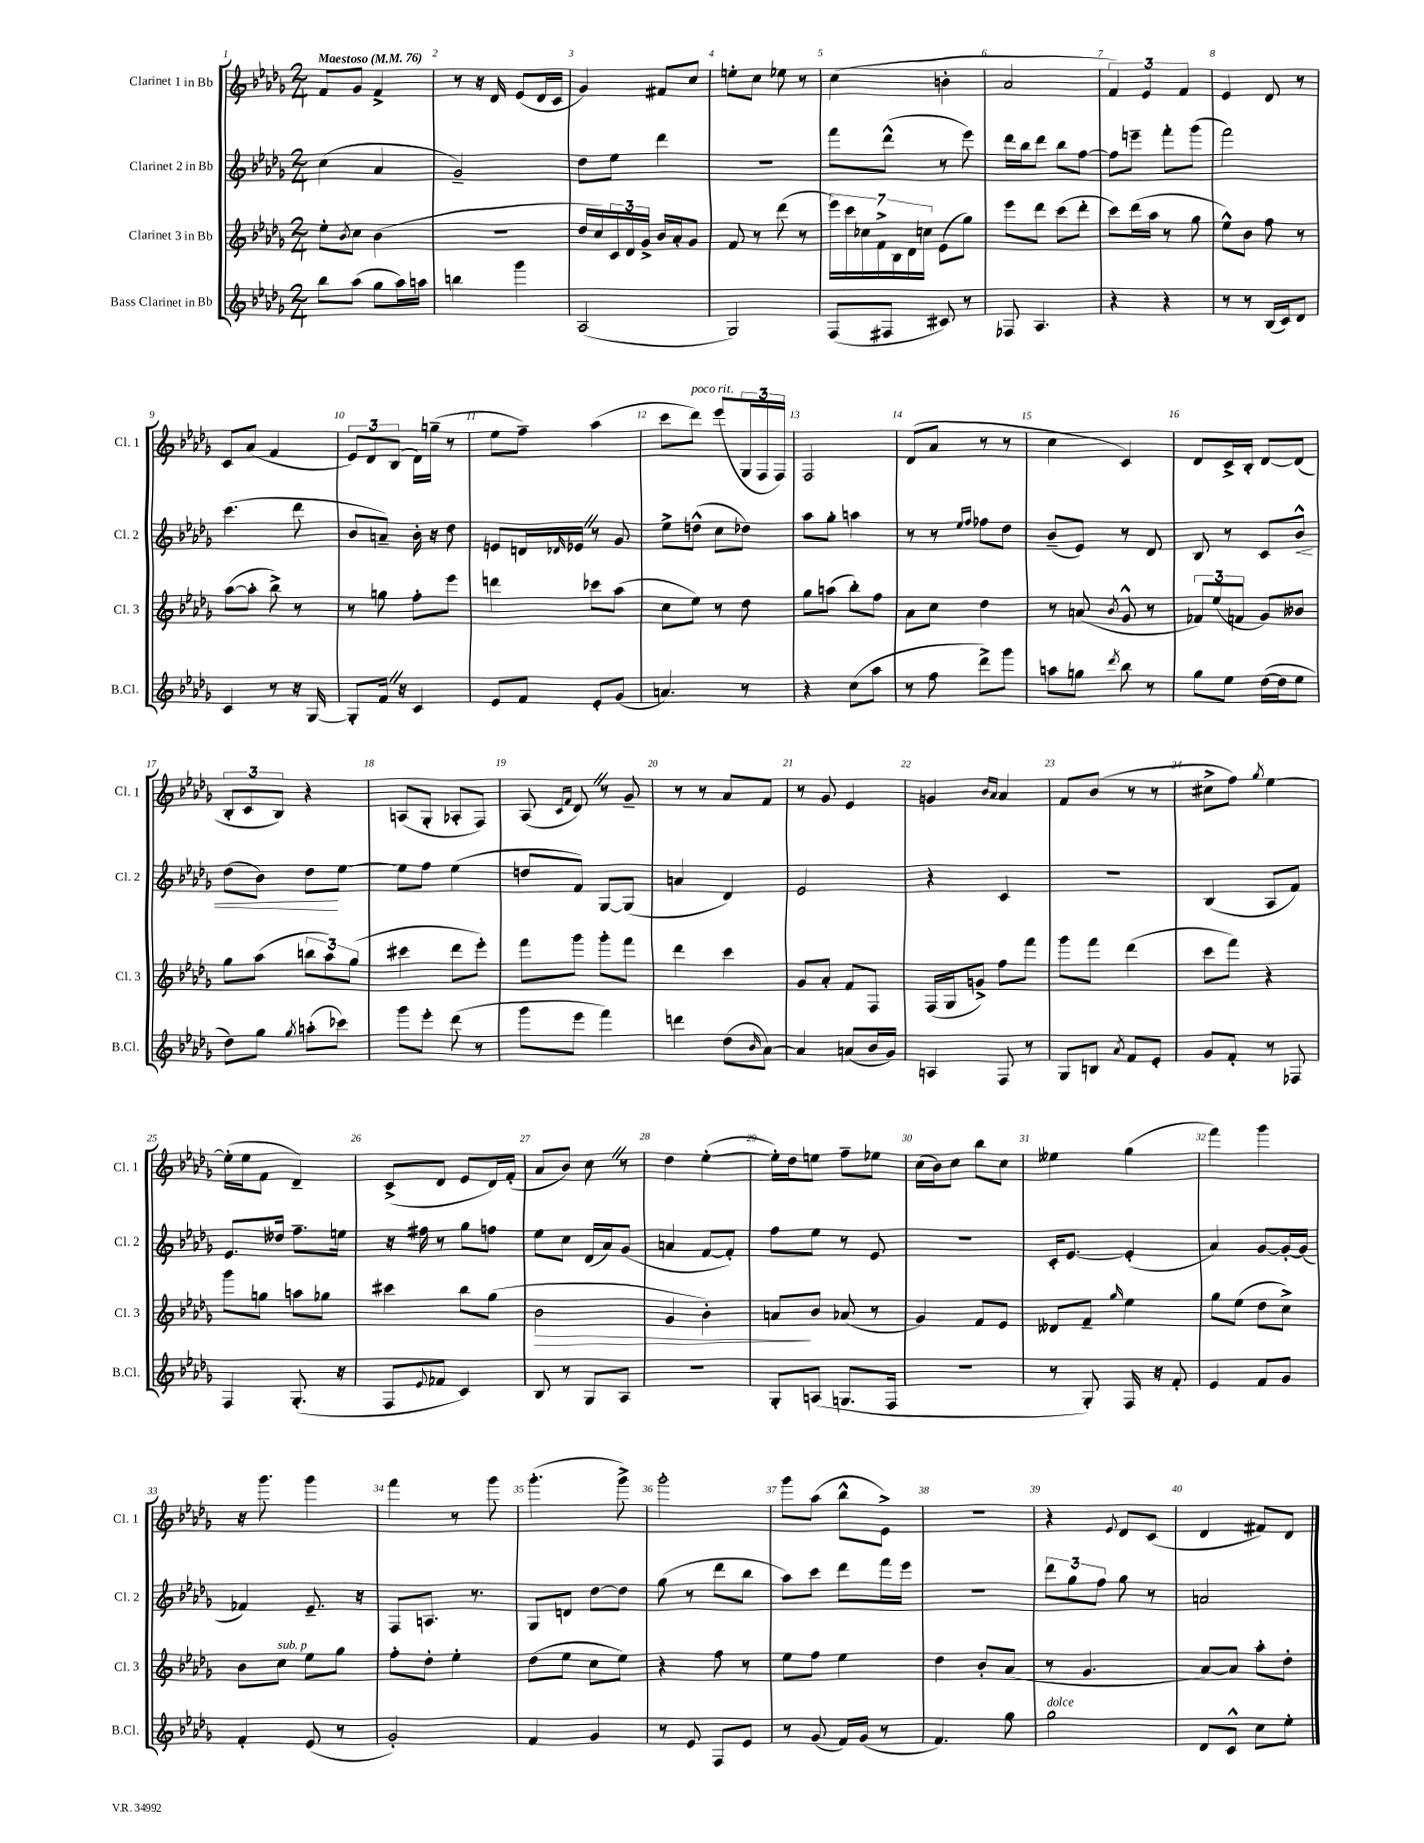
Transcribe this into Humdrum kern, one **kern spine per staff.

**kern	**kern	**dynam	**kern	**dynam	**kern
*part4	*part3	*part3	*part2	*part2	*part1
*staff4	*staff3	*staff3	*staff2	*staff2	*staff1
*I"Bass Clarinet in Bb	*I"Clarinet 3 in Bb	*	*I"Clarinet 2 in Bb	*	*I"Clarinet 1 in Bb
*I'B.Cl.	*I'Cl. 3	*	*I'Cl. 2	*	*I'Cl. 1
*clefG2	*clefG2	*	*clefG2	*	*clefG2
*k[b-e-a-d-g-]	*k[b-e-a-d-g-]	*	*k[b-e-a-d-g-]	*	*k[b-e-a-d-g-]
*M2/4	*M2/4	*	*M2/4	*	*M2/4
*MM76	*MM76	*	*MM76	*	*MM76
=1	=1	=1	=1	=1	=1
!	!	!	!	!	!LO:TX:a:B:t=Maestoso
8bb-\L	8ee-'\L	.	(4cc\	.	8f/L
.	8qb-/	.	.	.	.
(8aa-\J	8cc\J	.	.	.	8g-/J
8gg-\L	(4b-\	.	4a-/	.	4f^/
16aa-\L)	.	.	.	.	.
16aan\JJ	.	.	.	.	.
=2	=2	=2	=2	=2	=2
4bbn\	2r	.	2g-~/)	.	8r
.	.	.	.	.	16r
.	.	.	.	.	16d-/
4ggg-\	.	.	.	.	(8e-/L
.	.	.	.	.	16d-/L
.	.	.	.	.	16c/JJ
=3	=3	=3	=3	=3	=3
(2A-/	16dd-/LL	.	8dd-\L	.	4g-/)
.	16cc/)	.	.	.	.
.	24c/	.	8ee-\J	.	.
.	24d-/	.	.	.	.
.	24g-^/JJ	.	.	.	.
.	16b-/LL	.	4ddd-\	.	8f#X/L
.	16a-'/J	.	.	.	.
.	8g-/J	.	.	.	8cc/J
=4	=4	=4	=4	=4	=4
2G-/)	8f/	.	2r	.	8een'\L
.	8r	.	.	.	8cc\J
.	(8ddd-\	.	.	.	8ee-X\
.	8r	.	.	.	8r
=5	=5	=5	=5	=5	=5
(8F/L	28eee-\LL)	.	8fff\L	.	(4cc\
.	28ccc\	.	.	.	.
.	28cc-X\	.	.	.	.
.	28f^\	.	.	.	.
8F#X/J	.	.	(8ddd-^^\J	.	.
.	28B-\	.	.	.	.
.	28d-\	.	.	.	.
.	28ccn\JJ	.	.	.	.
8c#X/)	(8e-\L	.	8r	.	4bn'\
8r	8gg-\J)	.	8eee-\)	.	.
=6	=6	=6	=6	=6	=6
8F-X/	8eee-\L	.	16ddd-\LL	.	2a-/
.	.	.	16bb-\J	.	.
4.A-/	8ddd-\J	.	8ddd-\J	.	.
.	(8ccc\L	.	8bb-\L	.	.
.	8ddd-'\J	.	[8ff\J	.	.
=7	=7	=7	=7	=7	=7
4r	8ccc\L)	.	8ff\L]	.	6f/)
.	(16ddd-\L	.	8eeen~\J	.	.
.	.	.	.	.	6e-/
.	16aa-\JJ	.	.	.	.
4r	8r	.	8fff'\L	.	.
.	.	.	.	.	6f/
.	8gg-\	.	(8ggg-\J	.	.
=8	=8	=8	=8	=8	=8
8r	8ee-^^\L)	.	2fff\)	.	4e-/
8r	8b-\J	.	.	.	.
(16B-/LL	8ff\	.	.	.	8d-/
16c/J)	.	.	.	.	.
8d-/J	8r	.	.	.	8r
!!LO:LB:g=z
=9	=9	=9	=9	=9	=9
4c/	([8aa-\L	.	(4.ccc\	.	8c/L
.	8aa-'\J]	.	.	.	(8a-/J
8r	8bb-^\)	.	.	.	4f/
16r	8r	.	8ddd-\	.	.
[16G-/	.	.	.	.	.
=10	=10	=10	=10	=10	=10
8G-'/L]	8r	.	8b-/L	.	12e-/L)
.	.	.	.	.	12d-/
16fZ/Jk	8ggn\	.	8an~/J)	.	.
.	.	.	.	.	(12B-/J
16r	.	.	.	.	.
4c/	8ff'\L	.	16b-'\	.	16d-\LL)
.	.	.	16r	.	(16ggn~\JJ
.	8eee-\J	.	8dd-\	.	8r
=11	=11	=11	=11	=11	=11
8e-/L	4dddn\	.	8en/L	.	8ee-\L
8f/J	.	.	16dn/L	.	8ff~\J)
.	.	.	16qqd-X/	.	.
.	.	.	16e-XZ/JJ	.	.
8e-'/L	8ccc-X\L	.	8r	.	(4aa-\
(8g-/J	(8aa-\J	.	8g-/	.	.
=12	=12	=12	=12	=12	=12
4.an/)	8cc\L	.	8ee-^\L	.	8ccc\L
!	!	!	!	!	!LO:TX:a:i:t=poco rit.
.	8ee-\J)	.	(8ddn^^\J	.	8ddd-\J)
.	8r	.	8cc\L	.	(8eee-/L
8r	8dd-\	.	8dd-X\J)	.	24G-/L
.	.	.	.	.	24F/
.	.	.	.	.	24F/JJ)
=13	=13	=13	=13	=13	=13
4r	8gg-\L	.	8aa-\L	.	2F/
.	(8aan\J	.	8gg-'\J	.	.
(8cc\L	8bb-'\L)	.	4aan\	.	.
8aa-\J	8ff\J	.	.	.	.
=14	=14	=14	=14	=14	=14
8r	8a-\L	.	8r	.	(8d-/L
8ff\	8cc\J	.	8r	.	8a-/J
.	.	.	16qqee-/LL	.	.
.	.	.	16qqff/JJ	.	.
8ddd-^\L)	4dd-\	.	8ff-X\L	.	8r
8ggg-\J	.	.	8dd-\J	.	8r
=15	=15	=15	=15	=15	=15
8aan\L	8r	.	(8b-~/L	.	4cc\
8ggn\J	(8an/	.	8e-/J)	.	.
8qddd-/	8qb-/	.	.	.	.
8bb-\	8g-^^/	.	8r	.	4c/)
8r	8r	.	8d-/	.	.
=16	=16	=16	=16	=16	=16
8gg-\L	12f-X/L)	.	8B-/	.	8d-/L
.	(12ee-/	.	.	.	.
8ee-\J	.	.	8r	.	16c^/L
.	12fn/J	.	.	.	.
.	.	.	.	.	16B-'/JJ
([16dd-\LL	8g-/L)	.	8c/L	.	[8d-/L
16dd-\J]	.	.	.	.	.
!	!	!	!	!LO:HP:b	!
8ee-\J	8b--X/J	.	8b-^^/J	<	(8d-/J]
!!LO:LB:g=z
=17	=17	=17	=17	=17	=17
8dd-\L)	8gg-\L	.	(8dd-\L	.	12B-'/L
.	.	.	.	.	12c/
8gg-\J	(8aa-\J	.	8b-\J)	.	.
.	.	.	.	.	12B-/J)
8qgg-/	.	.	.	.	.
(8aan'\L	12bbn\L	.	8dd-\L	.	4r
.	12aa-\)	.	.	.	.
8ccc-X\J)	.	.	[8ee-\J	[	.
.	(12gg-\J	.	.	.	.
=18	=18	=18	=18	=18	=18
8ggg-\L	4ccc#X\	.	8ee-\L]	.	(8An/L
8eee-'\J	.	.	8ff\J	.	8G-'/J
(8ddd-\	8ddd-\L	.	(4ee-\	.	8A-X'/L
8r	8eee-'\J)	.	.	.	8F/J)
=19	=19	=19	=19	=19	=19
8ggg-\L	8fff\L	.	8ddn/L	.	(8A-/
.	.	.	.	.	16qqc/LL
.	.	.	.	.	16qqf/JJ
8eee-\J	8ggg-\J	.	8f/J)	.	8d-Z/)
4fff\)	8ggg-'\L	.	[8G-/L	.	8r
.	8fff\J	.	(8G-/J]	.	8g-~/
=20	=20	=20	=20	=20	=20
4dddn\	4ddd-\	.	4an/	.	8r
.	.	.	.	.	8r
(8dd-\L	4ccc\	.	4d-/)	.	8a-/L
16qqb-/	.	.	.	.	.
[8a-\J)	.	.	.	.	8f/J
=21	=21	=21	=21	=21	=21
4a-/]	8g-/L	.	2e-/	.	8r
.	8a-'/J	.	.	.	8g-/
(8an/L	8f/L	.	.	.	4e-/
16b-/L	8F/J	.	.	.	.
16g-/JJ)	.	.	.	.	.
=22	=22	=22	=22	=22	=22
4An/	(16F/LL	.	4r	.	4gn/
.	16G-/J	.	.	.	.
.	8gn^/J)	.	.	.	.
.	.	.	.	.	16qqb-/LL
.	.	.	.	.	16qqa-/JJ
8F/	8ff\L	.	4c/	.	4a-/
8r	8fff\J	.	.	.	.
=23	=23	=23	=23	=23	=23
8G-/L	8ggg-\L	.	2r	.	8f/L
8Bn/J	8fff\J	.	.	.	(8b-/J
8qa-/	.	.	.	.	.
8f/L	(4ddd-\	.	.	.	8r
8e-'/J	.	.	.	.	8r
=24	=24	=24	=24	=24	=24
8g-/L	8ccc\L	.	(4B-/	.	8cc#X^\L
8f'/J	8fff\J)	.	.	.	8ff\J)
.	.	.	.	.	8qgg-/
8r	4r	.	8A-/L	.	[4ee-\
8F-X/	.	.	8f/J)	.	.
!!LO:LB:g=z
=25	=25	=25	=25	=25	=25
4F/	8ggg-\L	.	8.e-/L	.	(16ee-'\LL]
.	.	.	.	.	16ee-\J
.	8ggn\J	.	.	.	8f\J
.	.	.	16dd--X/Jk	.	.
(8.G-'/	8aan\L	.	8.ff~\L	.	4d-~/)
.	8gg-X\J	.	.	.	.
16r	.	.	16een\Jk	.	.
=26	=26	=26	=26	=26	=26
8F/L	4ccc#X\	.	16r	.	(8c^/L
.	.	.	16ff#X\	.	.
8qqe-/	.	.	.	.	.
8f-X/J	.	.	8r	.	8d-/J
4c/)	8bb-\L	.	8gg-\L	.	8e-/L
.	(8gg-\J	.	8ffn\J	.	16d-/L)
.	.	.	.	.	(16f'/JJ
=27	=27	=27	=27	=27	=27
!	!	!LO:HP:b	!	!	!
8B-/	2b-\	>	8ee-\L	.	8a-/L
8r	.	.	8cc\J	.	8b-/J)
8G-/L	.	.	(16d-/LL	.	8ccZ\
.	.	.	16a-/J)	.	.
8A-/J	.	.	(8g-/J	.	8r
=28	=28	=28	=28	=28	=28
2r	4g-/	.	4an/	.	4dd-\
.	4b-'\)	.	[8f/L	.	([4ee-'\
.	.	.	8f'/J])	.	.
=29	=29	=29	=29	=29	=29
8G-'/L	8an/L	.	8ff\L	.	16ee-'\LL])
.	.	.	.	.	16dd-\J
(8An/J	8b-/J	]	8ee-\J	.	8een\J
8.Gn/L	(8a-X/	.	8r	.	8ff~\L
.	8r	.	8e-/	.	8ee-X\J
16F/Jk	.	.	.	.	.
=30	=30	=30	=30	=30	=30
2r	4g-/)	.	2r	.	(16cc\LL
.	.	.	.	.	16b-\J)
.	.	.	.	.	8cc\J
.	8f/L	.	.	.	8bb-\L
.	8e-/J	.	.	.	8cc\J
=31	=31	=31	=31	=31	=31
8r	8d--X/L	.	16c'/KL	.	4ee--X\
.	.	.	[8.e-/J	.	.
8G-'/)	8f~/J	.	.	.	.
.	16qqgg-/	.	.	.	.
16F/	4ee-\	.	(4e-'/]	.	(4gg-\
16r	.	.	.	.	.
8f'/	.	.	.	.	.
=32	=32	=32	=32	=32	=32
4e-/	8gg-\L	.	4a-/)	.	4fff\)
.	(8ee-\J	.	.	.	.
8f/L	8dd-\L	.	[8g-/L	.	4ggg-\
8g-/J	8cc^\J)	.	16g-'/L_	.	.
.	.	.	(16g-/JJ]	.	.
!!LO:LB:g=z
=33	=33	=33	=33	=33	=33
4f'/	8b-\L	.	4f-X/)	.	16r
.	.	.	.	.	8.ggg-\
!	!LO:TX:a:i:t=sub. p	!	!	!	!
.	8cc\J	.	.	.	.
(8e-/	8ee-\L	.	8.e-~/	.	4ggg-\
8r	8gg-\J	.	.	.	.
.	.	.	16r	.	.
=34	=34	=34	=34	=34	=34
2g-'/)	8ff'\L	.	8F/L	.	4fff\
.	8dd-'\J	.	8.An/J	.	.
.	4ee-'\	.	.	.	8r
.	.	.	8.r	.	.
.	.	.	.	.	8ggg-\
=35	=35	=35	=35	=35	=35
4f/	(8dd-\L	.	8G-/L	.	(4.ggg-'\
.	8ee-\J	.	8dn/J	.	.
4g-/	8cc\L	.	[8dd-\L	.	.
.	8ee-\J)	.	8dd-\J]	.	8ggg-^\)
=36	=36	=36	=36	=36	=36
8r	4r	.	(8gg-\	.	2ggg-'\
8e-/	.	.	8r	.	.
8F/L	8ff\	.	8ddd-\L	.	.
8e-/J	8r	.	8bb-\J	.	.
=37	=37	=37	=37	=37	=37
8r	8ee-\L	.	8aa-\L)	.	8ggg-\L
(8g-/	8ff\J	.	8ccc\J	.	(8aa-\J
16f/LL)	4ee-\	.	8ddd-\L	.	8bb-^^\L
(16g-/JJ	.	.	.	.	.
8r	.	.	16fff\L	.	8e-^\J)
.	.	.	16eee-\JJ	.	.
=38	=38	=38	=38	=38	=38
4.f/)	4dd-\	.	2r	.	2r
.	8b-'/L	.	.	.	.
8gg-\	(8a-/J	.	.	.	.
=39	=39	=39	=39	=39	=39
!LO:TX:a:i:t=dolce	!	!	!	!	!
2gg-\	8r	.	12ddd-\L	.	4r
.	.	.	12gg-\	.	.
.	4.g-/	.	.	.	.
.	.	.	12ff\J	.	.
.	.	.	.	.	8qqe-/
.	.	.	8gg-\	.	8d-/L
.	.	.	8r	.	(8c/J
=40	=40	=40	=40	=40	=40
8d-/L	[8a-/L)	.	2an/	.	4d-/
8c^^/J	8a-/J]	.	.	.	.
8cc\L	8aa-'\L	.	.	.	8f#X/L)
8ee-'\J	8dd-'\J	.	.	.	8d-/J
==	==	==	==	==	==
*-	*-	*-	*-	*-	*-
